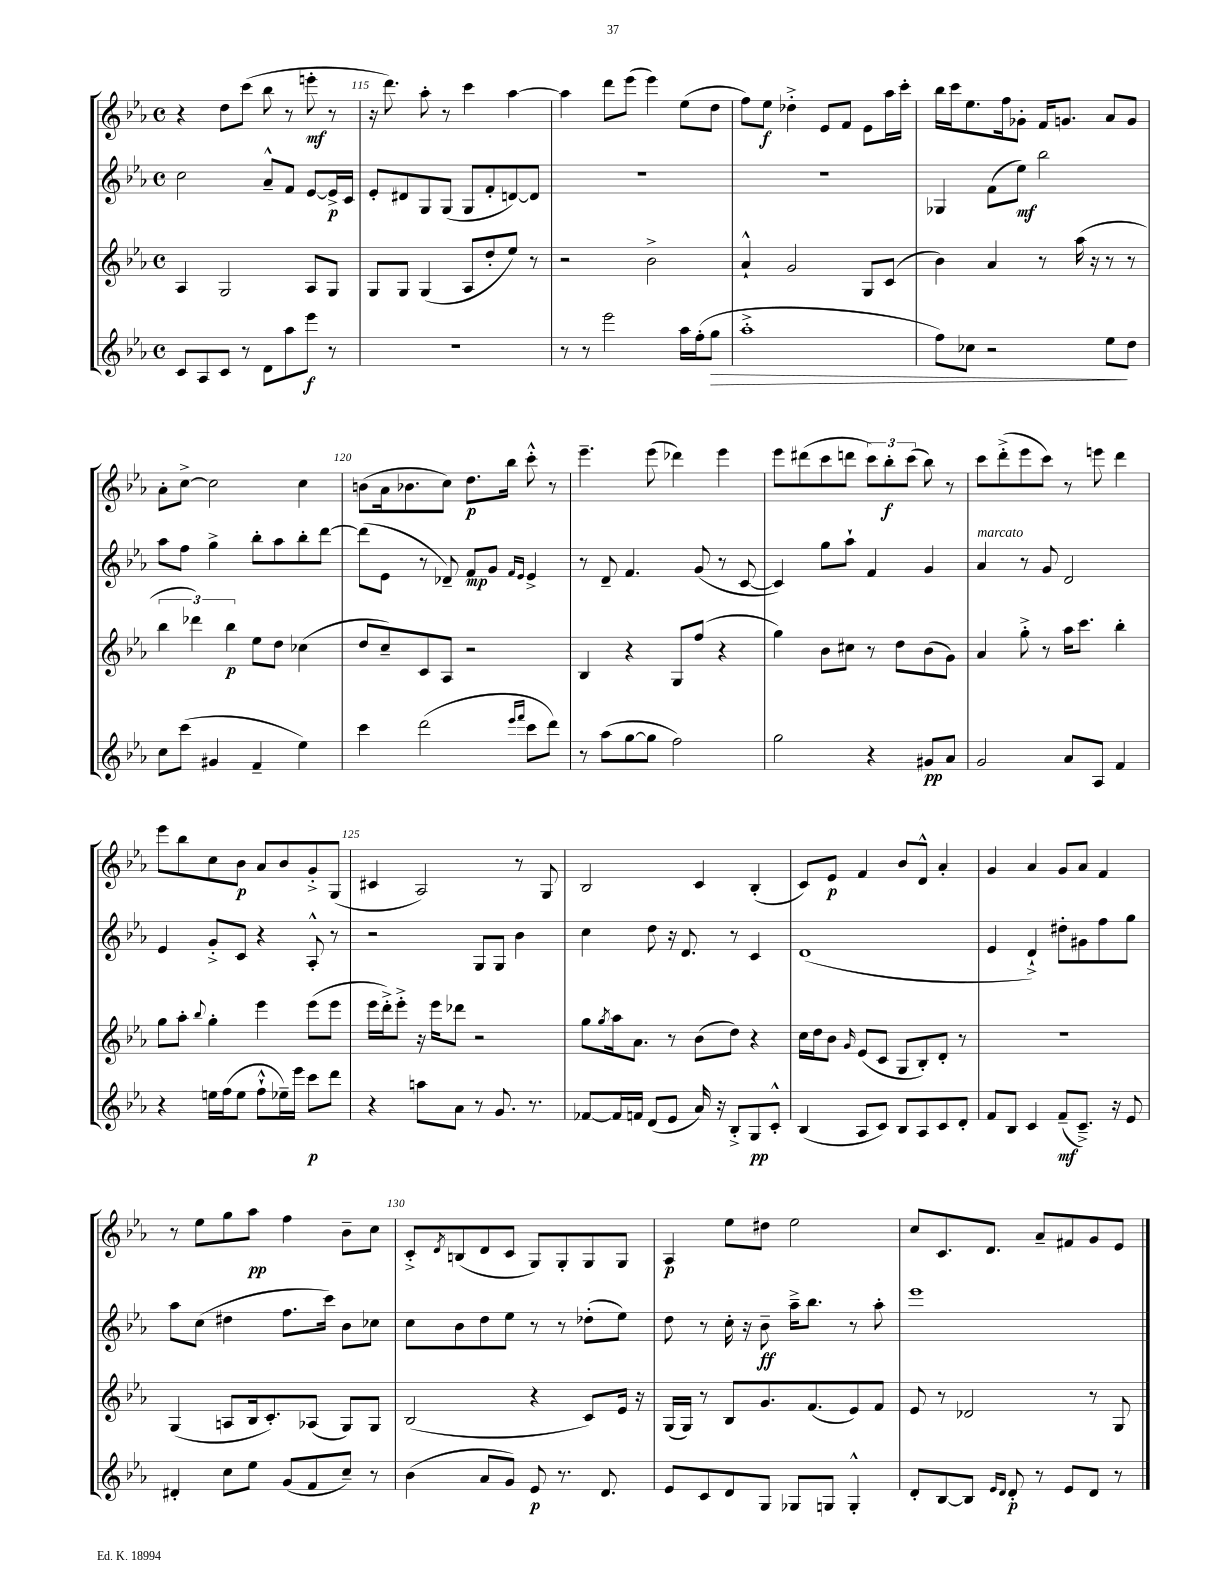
<<
\new StaffGroup <<
\new Staff = "s0" {
    \clef treble \key ees \major \defaultTimeSignature \time 4/4
    r4 d''8 c'''8( bes''8 r8 e'''8-.\mf r8 |
    r16 d'''8.) aes''8-. r8 c'''4 aes''4~ |
    aes''4 d'''8 ees'''8( ees'''4) ees''8( d''8 |
    f''8) ees''8\f des''4-.-> ees'8 f'8 ees'8 aes''16 c'''16-. |
    bes''16 c'''16 ees''8. f''16 ges'8-. f'16 g'8. aes'8 g'8 |
    aes'8-. c''8~-> c''2 c''4 |
    b'8( aes'16 bes'8. c''8) d''8.\p bes''16 c'''8-.-^ r8 |
    ees'''4.-- ees'''8( des'''4) ees'''4 |
    ees'''8 dis'''8( c'''8 d'''8 \tuplet 3/2 { c'''8) bes''8-.\f c'''8( } bes''8) r8 |
    c'''8 d'''8-.->( ees'''8 c'''8) r8 e'''8 d'''4 |
    ees'''8 bes''8 c''8 bes'8\p aes'8 bes'8 g'8-.-> g8( |
    cis'4 aes2) r8 g8 |
    bes2 c'4 bes4-.( |
    c'8) ees'8\p f'4 bes'8 d'8-^ aes'4-. |
    g'4 aes'4 g'8 aes'8 f'4 |
    r8 ees''8 g''8 aes''8\pp f''4 bes'8-- c''8 |
    c'8-.-> \acciaccatura { d'8 } b8( d'8 c'8 g8) g8-. g8 g8 |
    aes4\p ees''8 dis''8 ees''2 |
    c''8 c'8. d'8. aes'8-- fis'8 g'8 ees'8 \bar "|." |
}
\new Staff = "s1" {
    \clef treble \key ees \major \defaultTimeSignature \time 4/4
    c''2 aes'8---^ f'8 ees'8~ ees'16->\p c'16 |
    ees'8-. dis'8 g8 g8( g8 f'8-. d'8~) d'8 |
    R1 |
    R1 |
    ges4 f'8( ees''8\mf) bes''2 |
    aes''8 f''8 g''4-> bes''8-. aes''8 bes''8-. d'''8~ |
    d'''8( ees'8 r8 des'8--) f'8\mp g'8 \grace { f'16 ees'16 } ees'4-> |
    r8 d'8-- f'4. g'8( r8 c'8~ |
    c'4) g''8 aes''8-! f'4 g'4 |
    aes'4^\markup { \italic "marcato" } r8 g'8 d'2 |
    ees'4 g'8-.-> c'8 r4 aes8-.-^ r8 |
    r2 g8 g8 bes'4 |
    c''4 d''8 r16 d'8. r8 c'4 |
    d'1( |
    ees'4 d'4-!->) dis''8-. gis'8 f''8 g''8 |
    aes''8 c''8( dis''4 f''8. c'''16) bes'8 ces''8 |
    c''8 bes'8 d''8 ees''8 r8 r8 des''8-.( ees''8) |
    d''8 r8 c''16-. r16 bes'8--\ff aes''16---> bes''8. r8 aes''8-. |
    ees'''1 \bar "|." |
}
\new Staff = "s2" {
    \clef treble \key ees \major \defaultTimeSignature \time 4/4
    aes4 g2 aes8 g8 |
    g8 g8 g4( aes8 d''8-. ees''8) r8 |
    r2 bes'2-> |
    aes'4-!-^ g'2 g8 c'8( |
    bes'4) aes'4 r8 aes''16( r16 r8 r8 |
    \tuplet 3/2 { bes''4 des'''4) bes''4\p } ees''8 d''8 ces''4( |
    d''8 c''8--) c'8 aes8 r2 |
    bes4 r4 g8 f''8( r4 |
    g''4) bes'8 cis''8 r8 d''8 bes'8( g'8) |
    aes'4 g''8-.-> r8 aes''16 c'''8. bes''4-. |
    g''8 aes''8-. \appoggiatura { bes''8 } g''4-. ees'''4 ees'''8( ees'''8 |
    ees'''16 d'''16-.->) ees'''8-.-> r16 ees'''16 des'''8 r2 |
    g''8 \acciaccatura { g''8 } aes''16 aes'8. r8 bes'8( d''8) r4 |
    c''16 d''16 bes'8 \grace { g'16 } ees'8( c'8 g8 bes8-.) d'8-. r8 |
    R1 |
    g4( a8 bes16 c'8.-.) aes8( g8) g8 |
    bes2( r4 c'8) ees'16 r16 |
    g16( g16) r8 bes8 g'8. f'8.( ees'8) f'8 |
    ees'8 r8 des'2 r8 g8 \bar "|." |
}
\new Staff = "s3" {
    \clef treble \key ees \major \defaultTimeSignature \time 4/4
    c'8 aes8 c'8 r8 d'8 aes''8 ees'''8\f r8 |
    R1 |
    r8 r8 ees'''2 aes''16 f''16-.( g''8\> |
    aes''1-.-> |
    f''8) ces''8 r2 ees''8\! d''8 |
    c''8 c'''8( gis'4 f'4-- ees''4) |
    c'''4 d'''2( \grace { ees'''16 f'''16 } c'''8 d'''8) |
    r8 aes''8( g''8~ g''8 f''2) |
    g''2 r4 gis'8\pp aes'8 |
    g'2 aes'8 aes8 f'4 |
    r4 e''16 f''16( e''8 f''8-!-^ ees''16--) ees'''16 c'''8\p d'''8 |
    r4 a''8 aes'8 r8 g'8. r8. |
    fes'8~ fes'16 f'16 d'8( ees'8 aes'16) r16 bes8-.-> g8\pp c'8-.-^ |
    bes4( aes8 c'8) bes8 aes8 c'8 d'8-. |
    f'8 bes8 c'4 f'8--\mf( c'8.--->) r16 ees'8 |
    dis'4-. c''8 ees''8 g'8( f'8 c''8--) r8 |
    bes'4( aes'8 g'8) ees'8\p r8. d'8. |
    ees'8 c'8 d'8 g8 ges8 g8 g4-.-^ |
    d'8-. bes8~ bes8 \grace { ees'16 d'16 } d'8-.\p r8 ees'8 d'8 r8 \bar "|." |
}
>>
>>
\layout { \context { \Score currentBarNumber = #114 \override BarNumber.break-visibility = ##(#f #t #t) barNumberVisibility = #(every-nth-bar-number-visible 5) } }
